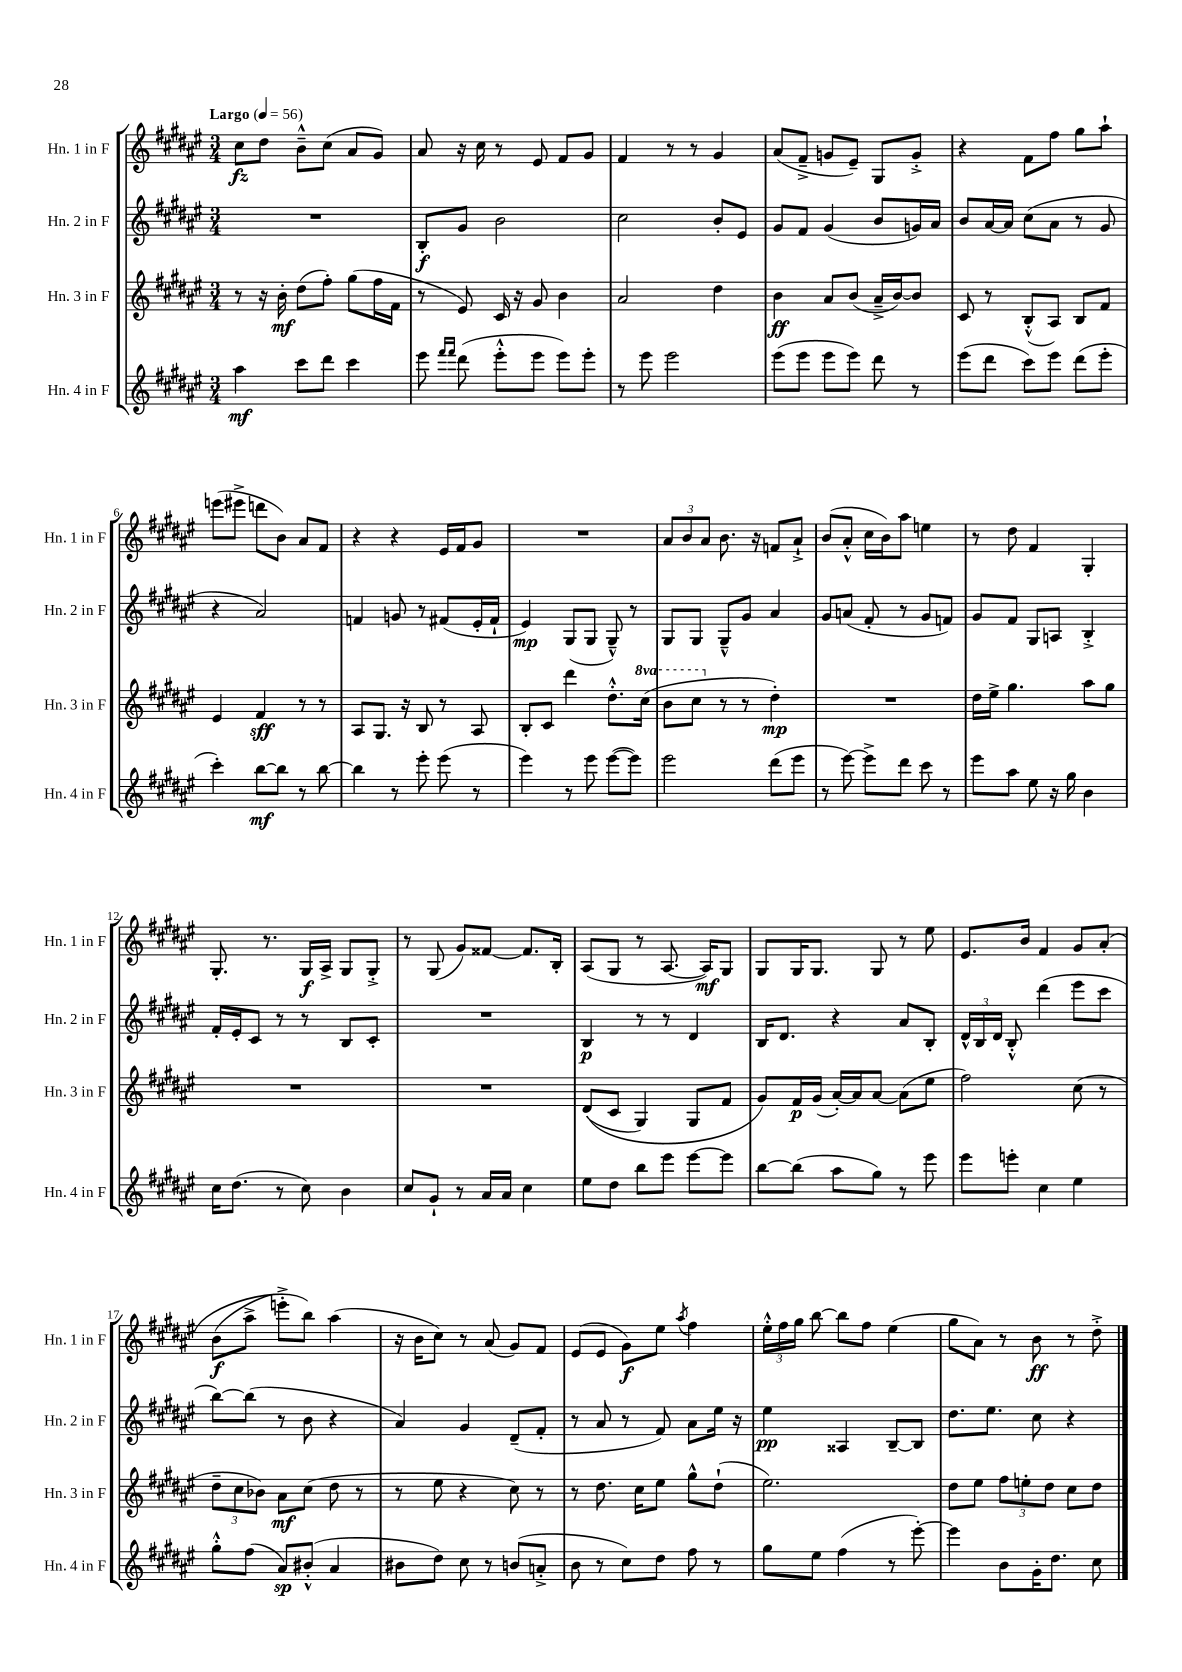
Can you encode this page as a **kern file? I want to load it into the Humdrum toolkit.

**kern	**kern	**kern	**kern
*staff4	*staff3	*staff2	*staff1
*clefG2	*clefG2	*clefG2	*clefG2
*k[f#c#g#d#a#e#]	*k[f#c#g#d#a#e#]	*k[f#c#g#d#a#e#]	*k[f#c#g#d#a#e#]
*M3/4	*M3/4	*M3/4	*M3/4
*MM56	*MM56	*MM56	*MM56
4aa#\	8r	2.r	8cc#\L
.	16r	.	8dd#\J
.	16b'\	.	.
8ccc#\L	(8dd#\L	.	8b~^^\L
8ddd#\J	8ff#'\J)	.	(8cc#\J
4ccc#\	(8gg#\L	.	8a#/L
.	16ff#\L	.	8g#/J)
.	16f#\JJ	.	.
=	=	=	=
8eee#\	8r	8B'/L	8a#/
16qqfff#/LL	.	.	.
16qqfff#/JJ	.	.	.
(8ddd#\	8e#/)	8g#/J	16r
.	.	.	16cc#\
8eee#'^^\L	16c#/	2b\	8r
.	16r	.	.
8eee#\J	8g#/	.	8e#/
8eee#\L)	4b\	.	8f#/L
8eee#'\J	.	.	8g#/J
=	=	=	=
8r	2a#/	2cc#\	4f#/
8eee#\	.	.	.
2eee#\	.	.	8r
.	.	.	8r
.	4dd#\	8b'/L	4g#/
.	.	8e#/J	.
=	=	=	=
(8eee#\L	4b\	8g#/L	(8a#/L
8eee#\J	.	8f#/J	8f#~^/J
8eee#\L	8a#/L	(4g#/	8g/L
8eee#\J)	(8b/J	.	8e#~/J)
8ddd#\	16a#~^/LL	8b/L	8G#/L
.	[16b/J)	.	.
8r	8b/]J	16g/L)	8g'^/J
.	.	16a#/JJ	.
=	=	=	=
(8eee#\L	8c#/	8b/L	4r
8ddd#\J	8r	[16a#/L	.
.	.	16a#/]JJ	.
8ccc#\L)	(8B'^^/L	(8cc#\L	8f#\L
8eee#\J	8A#/J)	8a#\J	8ff#\J
(8ddd#\L	8B/L	8r	8gg#\L
8eee#'\J	8f#/J	8g#/	8aa#`\J
=	=	=	=
4ccc#'\)	4e#/	4r	(8eee\L
.	.	.	8eee#^\J
[8bb\L	4f#/	2a#/)	8ddd\L
8bb\]J	.	.	8b\J)
8r	8r	.	8a#/L
[8bb\	8r	.	8f#/J
=	=	=	=
4bb\]	8A#/L	4f/	4r
.	8.G#/J	.	.
8r	.	8g/	4r
.	16r	.	.
8eee#'\	8B/	8r	.
(8eee#\	8r	(8f#/L	16e#/LL
.	.	.	16f#/J
8r	8A#/	16e#'/L	8g#/J
.	.	16f#`/JJ	.
=	=	=	=
4eee#\)	8B'/L	4e#/)	2.r
.	8c#/J	.	.
8r	4ddd#\	(8G#/L	.
8eee#\	.	8G#/J	.
([8eee#\L	8.dd#'^^\L	8G#~^^/)	.
8eee#\]J)	.	8r	.
.	(16ccc#\Jk	.	.
=	=	=	=
2eee#\	8bb\L	8G#/L	12a#/L
.	.	.	12b/
.	8ccc#\J	8G#/J	.
.	.	.	12a#/J
.	8r	8G#~^^/L	8.b\
.	8r	8g#/J	.
.	.	.	16r
(8ddd#\L	4dd#'\)	4a#/	8f/L
8eee#\J	.	.	8a#`^/J
=	=	=	=
8r	2.r	8g#/L	(8b/L
[8eee#\)	.	(8a/J	8a#'^^/J
8eee#^\]L	.	8f#'/	16cc#\LL
.	.	.	16b\J)
8ddd#\J	.	8r	8aa#\J
8ccc#\	.	8g#/L	4ee\
8r	.	8f/J)	.
=	=	=	=
8eee#\L	16dd#\LL	8g#/L	8r
.	16ee#^\JJ	.	.
8aa#\J	4.gg#\	8f#/J	8dd#\
8ee#\	.	8G#/L	4f#/
16r	.	8A/J	.
16gg#\	.	.	.
4b\	8aa#\L	4B'^/	4G#'/
.	8gg#\J	.	.
=	=	=	=
16cc#\LK	2.r	16f#'/LL	8.G#'/
(8.dd#\J	.	16e#'/J	.
.	.	8c#/J	.
.	.	.	8.r
8r	.	8r	.
8cc#\)	.	8r	16G#/LL
.	.	.	16A#^/JJ
4b\	.	8B/L	8G#/L
.	.	8c#'/J	8G#'^/J
=	=	=	=
8cc#/L	2.r	2.r	8r
8g#`/J	.	.	(8G#/
8r	.	.	8g#/L)
16a#/LL	.	.	[8f##/J
16a#/JJ	.	.	.
4cc#\	.	.	8.f##/]L
.	.	.	16B'/Jk
=	=	=	=
8ee#\L	&((8d#/L	4B/	(8A#/L
8dd#\J	8c#/J	.	8G#/J
8bb\L	4G#/)	8r	8r
8eee#\J	.	8r	[8.A#/
[8eee#\L	8G#/L	4d#/	.
.	.	.	16A#/]LK)
8eee#\]J	8f#/J	.	8G#/J
=	=	=	=
[8bb\L	8g#/L&)	16B/LK	8G#/L
.	.	8.d#/J	.
(8bb\]J	16f#/L	.	16G#/K
.	(16g#/JJ	.	8.G#/J
8aa#\L	[16a#'/LL)	4r	.
.	16a#/]J	.	.
8gg#\J)	[8a#/J	.	8G#/
8r	(8a#\]L	8a#/L	8r
8eee#\	8ee#\J	8B'/J	8ee#\
=	=	=	=
8eee#\L	2ff#\)	24d#^^/LL	8.e#/L
.	.	24B/	.
.	.	24d#/JJ	.
8eee'\J	.	8B'^^/	.
.	.	.	16b/Jk
4cc#\	.	(4ddd#\	4f#/
4ee#\	(8cc#\	8eee#\L	8g#/L
.	8r	8ccc#\J	&(8a#'/J
=	=	=	=
8gg#'^^\L	12dd#~\L	[8bb\L)	(8b\L
.	12cc#\	.	.
(8ff#\J	.	(8bb\]J	8aa#^\J
.	12b-\J)	.	.
8a#/L)	8a#\L	8r	8eee'^\L)
(8b#'^^/J	(8cc#\J	8b\	8bb\J&)
4a#/	8dd#\	4r	(4aa#\
.	8r	.	.
=	=	=	=
8b#\L	8r	4a#/)	16r
.	.	.	16b\LK
8dd#\J)	8ee#\	.	8cc#\J)
8cc#\	4r	4g#/	8r
8r	.	.	(8a#/
(8b/L	8cc#\)	(8d#~/L	8g#/L)
8a'^/J	8r	8f#'/J	8f#/J
=	=	=	=
8b\	8r	8r	(8e#/L
8r	8.dd#\	8a#/	8e#/J
8cc#\L)	.	8r	8g#\L)
.	16cc#\LK	.	.
8dd#\J	8ee#\J	8f#/)	8ee#\J
.	.	.	8qaa#/
8ff#\	8gg#^^\L	8a#\L	4ff#\
8r	(8dd#`\J	16ee#\Jk	.
.	.	16r	.
=	=	=	=
8gg#\L	2.ee#\)	4ee#\	24ee#'^^\LL
.	.	.	24ff#\
.	.	.	24gg#\JJ
8ee#\J	.	.	[8bb\
(4ff#\	.	4A##/	8bb\]L
.	.	.	8ff#\J
8r	.	[8B~/L	(4ee#\
[8eee#'\)	.	8B/]J	.
=	=	=	=
4eee#\]	8dd#\L	8.dd#\L	8gg#\L
.	8ee#\J	.	8a#\J)
.	.	8.ee#\J	.
8b\L	12ff#\L	.	8r
.	12ee'\	.	.
16g#'\K	.	8cc#\	8b\
.	12dd#\J	.	.
8.dd#\J	.	.	.
.	8cc#\L	4r	8r
8cc#\	8dd#\J	.	8dd#'^\
==	==	==	==
*-	*-	*-	*-
